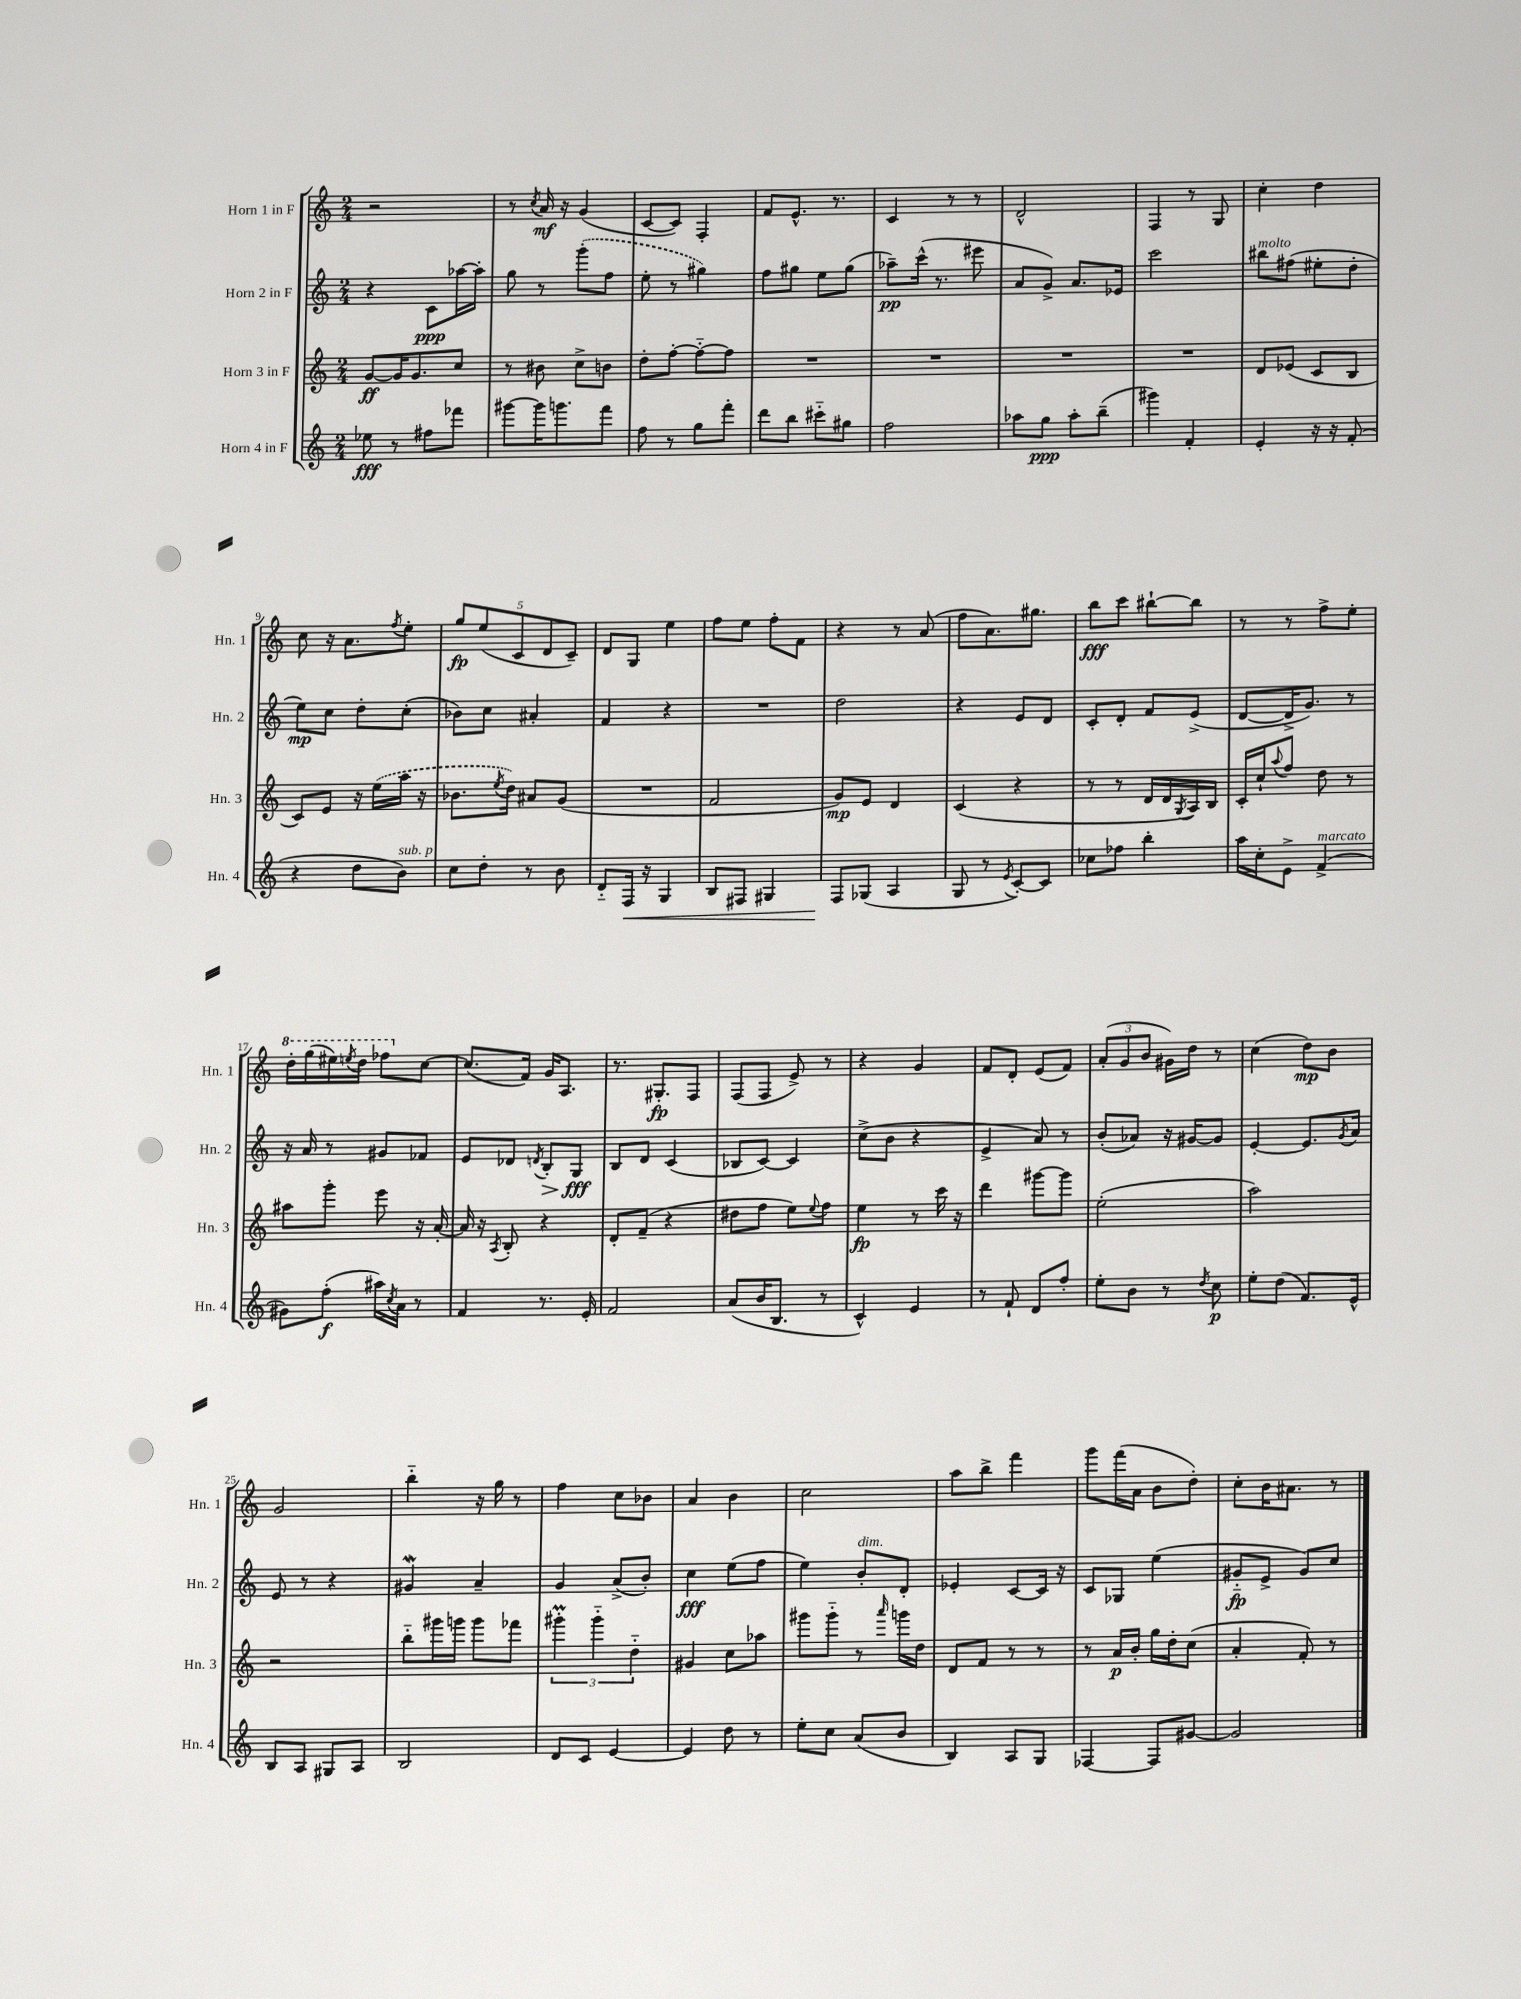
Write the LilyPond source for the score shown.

<<
\new StaffGroup <<
\new Staff = "s0" \with { instrumentName = "Horn 1 in F" shortInstrumentName = "Hn. 1" } {
    \clef treble \key c \major \numericTimeSignature \time 2/4
    r2 |
    r8 \acciaccatura { c''8 } a'16\mf r16 g'4( |
    c'8~ c'8) f4-. |
    f'8 e'8.-^ r8. |
    c'4 r8 r8 |
    d'2-^ |
    f4 r8 g8 |
    c''4-. d''4 |
    c''8 r16 a'8. \acciaccatura { f''8 } e''8-. |
    \tuplet 5/4 { g''8\fp e''8( c'8 d'8 c'8--) } |
    d'8 g8 e''4 |
    f''8 e''8 f''8-. f'8 |
    r4 r8 a'8( |
    f''8 a'8.) gis''8. |
    b''8\fff c'''8 bis''8~-! bis''8 |
    r8 r8 f''8-> e''8-. |
    \ottava #1 d'''16-. g'''16( eis'''16) \acciaccatura { e'''8 } d'''16 fes'''8 \ottava #0 c''8~ |
    c''8.( f'16) g'16 a8. |
    r8. gis8.-.\fp f8 |
    f8( f8 e'8->) r8 |
    r4 g'4 |
    f'8 d'8-. e'8( f'8) |
    \tuplet 3/2 { a'8-.( g'8 b'8 } gis'16) d''16 r8 |
    c''4( d''8\mp) b'8 |
    g'2 |
    b''4-_ r16 g''16 r8 |
    f''4 c''8 bes'8 |
    a'4 b'4 |
    c''2 |
    a''8 b''8-> f'''4 |
    g'''8 f'''16( a'16 b'8 d''8-.) |
    c''8-. b'16 ais'8. r8 \bar "|." |
}
\new Staff = "s1" \with { instrumentName = "Horn 2 in F" shortInstrumentName = "Hn. 2" } {
    \clef treble \key c \major \numericTimeSignature \time 2/4
    r4 c'8\ppp aes''16~ aes''16-. |
    g''8 r8 \once \slurDashed g'''8-.( f''8 |
    e''8-. r8 gis''4) |
    f''8 gis''8 e''8 gis''8( |
    aes''8--\pp) c'''16-^( r8. eis'''8 |
    a'8 g'8->) a'8. ees'16 |
    c'''2 |
    bis''8^\markup { \italic "molto" } fis''8( eis''8-. d''8-. |
    e''8\mp) c''8 d''8-. c''8-.( |
    bes'8) c''8 ais'4-. |
    f'4 r4 |
    R2 |
    d''2 |
    r4 e'8 d'8 |
    c'8-. d'8-. f'8 e'8->( |
    d'8~ d'16-> g'8.) r8 |
    r16 a'16 r8 gis'8 fes'8 |
    e'8 des'8 \acciaccatura { d'8 } b8-.\> g8\fff\! |
    b8 d'8 c'4( |
    bes8 c'8~) c'4 |
    c''8->( b'8 r4 |
    e'4-> a'8) r8 |
    b'8-.( aes'8) r16 gis'16~ gis'8 |
    e'4~-. e'8. \acciaccatura { g'8 } a'16 |
    e'8 r8 r4 |
    gis'4\mordent a'4-- |
    g'4 a'8->( b'8-.) |
    c''4\fff e''8( f''8 |
    e''4) b'8-.^\markup { \italic "dim." } d'8-. |
    ees'4-. c'8~ c'16 r16 |
    c'8 ges8 e''4( |
    gis'8-_\fp e'8-> gis'8) c''8 \bar "|." |
}
\new Staff = "s2" \with { instrumentName = "Horn 3 in F" shortInstrumentName = "Hn. 3" } {
    \clef treble \key c \major \numericTimeSignature \time 2/4
    g'8~\ff g'16 g'8. c''8 |
    r8 bis'8 c''8-> b'8 |
    d''8-. f''8~-. f''8~-_ f''8 |
    R2 |
    R2 |
    R2 |
    R2 |
    d'8 ees'8( c'8 b8 |
    c'8) e'8 r16 \once \slurDashed e''16( a''16 r16 |
    bes'8. \acciaccatura { e''8 } d''16) ais'8 g'8( |
    R2 |
    f'2 |
    g'8\mp) e'8 d'4 |
    c'4( r4 |
    r8 r8 d'16 d'16 \acciaccatura { g8 } a16) b16 |
    c'16-. c''16-! \appoggiatura { a''8 } f''8 d''8 r8 |
    ais''8 g'''8-. e'''8 r16 a'16~-. |
    a'16 r16 \acciaccatura { a8 } b8-. r4 |
    d'8-. f'8--( r4 |
    dis''8 f''8 e''8) \appoggiatura { e''8 } f''8 |
    e''4\fp r8 c'''16 r16 |
    d'''4 gis'''8~ gis'''8 |
    e''2-.( |
    a''2) |
    r2 |
    b''8-_ gis'''16 g'''16 g'''8 fes'''8 |
    \tuplet 3/2 { gis'''4-.\prall gis'''4-_ d''4-_ } |
    gis'4 c''8 aes''8 |
    gis'''8 gis'''8-_ r8 \grace { a'''16 } g'''16 d''16 |
    d'8 f'8 r8 r8 |
    r8 a'16\p b'16-. g''16 d''16-. c''8( |
    a'4-. f'8-.) r8 \bar "|." |
}
\new Staff = "s3" \with { instrumentName = "Horn 4 in F" shortInstrumentName = "Hn. 4" } {
    \clef treble \key c \major \numericTimeSignature \time 2/4
    ees''8\fff r8 fis''8 fes'''8 |
    gis'''8~ gis'''16 g'''8. f'''8 |
    f''8 r8 g''8 f'''8-. |
    d'''8 b''8 cis'''8-_ gis''8 |
    f''2 |
    aes''8 g''8\ppp aes''8-. b''8--( |
    gis'''4) f'4-. |
    e'4-. r16 r16 f'8-.( |
    r4 d''8 b'8^\markup { \italic "sub. p" }) |
    c''8 d''8-. r8 b'8 |
    d'8-_ f16\< r16 g4 |
    b8 fis8 gis4 |
    f8\! ges8( a4 |
    g8 r8 \acciaccatura { e'8 } c'8~-.) c'8 |
    ces''8 fes''8 b''4-. |
    a''16 c''16-. e'8-> f'4->^\markup { \italic "marcato" }( |
    gis'8) f''8-.\f( ais''16) \acciaccatura { c''8 } a'16 r8 |
    f'4 r8. e'16-. |
    f'2 |
    a'8( b'16 b8. r8 |
    c'4-^) e'4 |
    r8 f'8-! d'8 f''8-. |
    e''8-. b'8 r8 \acciaccatura { d''8 } c''8\p |
    e''8-. d''8( f'8.) e'16-^ |
    b8 a8 gis8 a8 |
    b2 |
    d'8 c'8 e'4~ |
    e'4 d''8 r8 |
    e''8-. c''8 a'8( b'8 |
    b4) a8 g8 |
    fes4~ fes8 gis'8~ |
    gis'2 \bar "|." |
}
>>
>>
